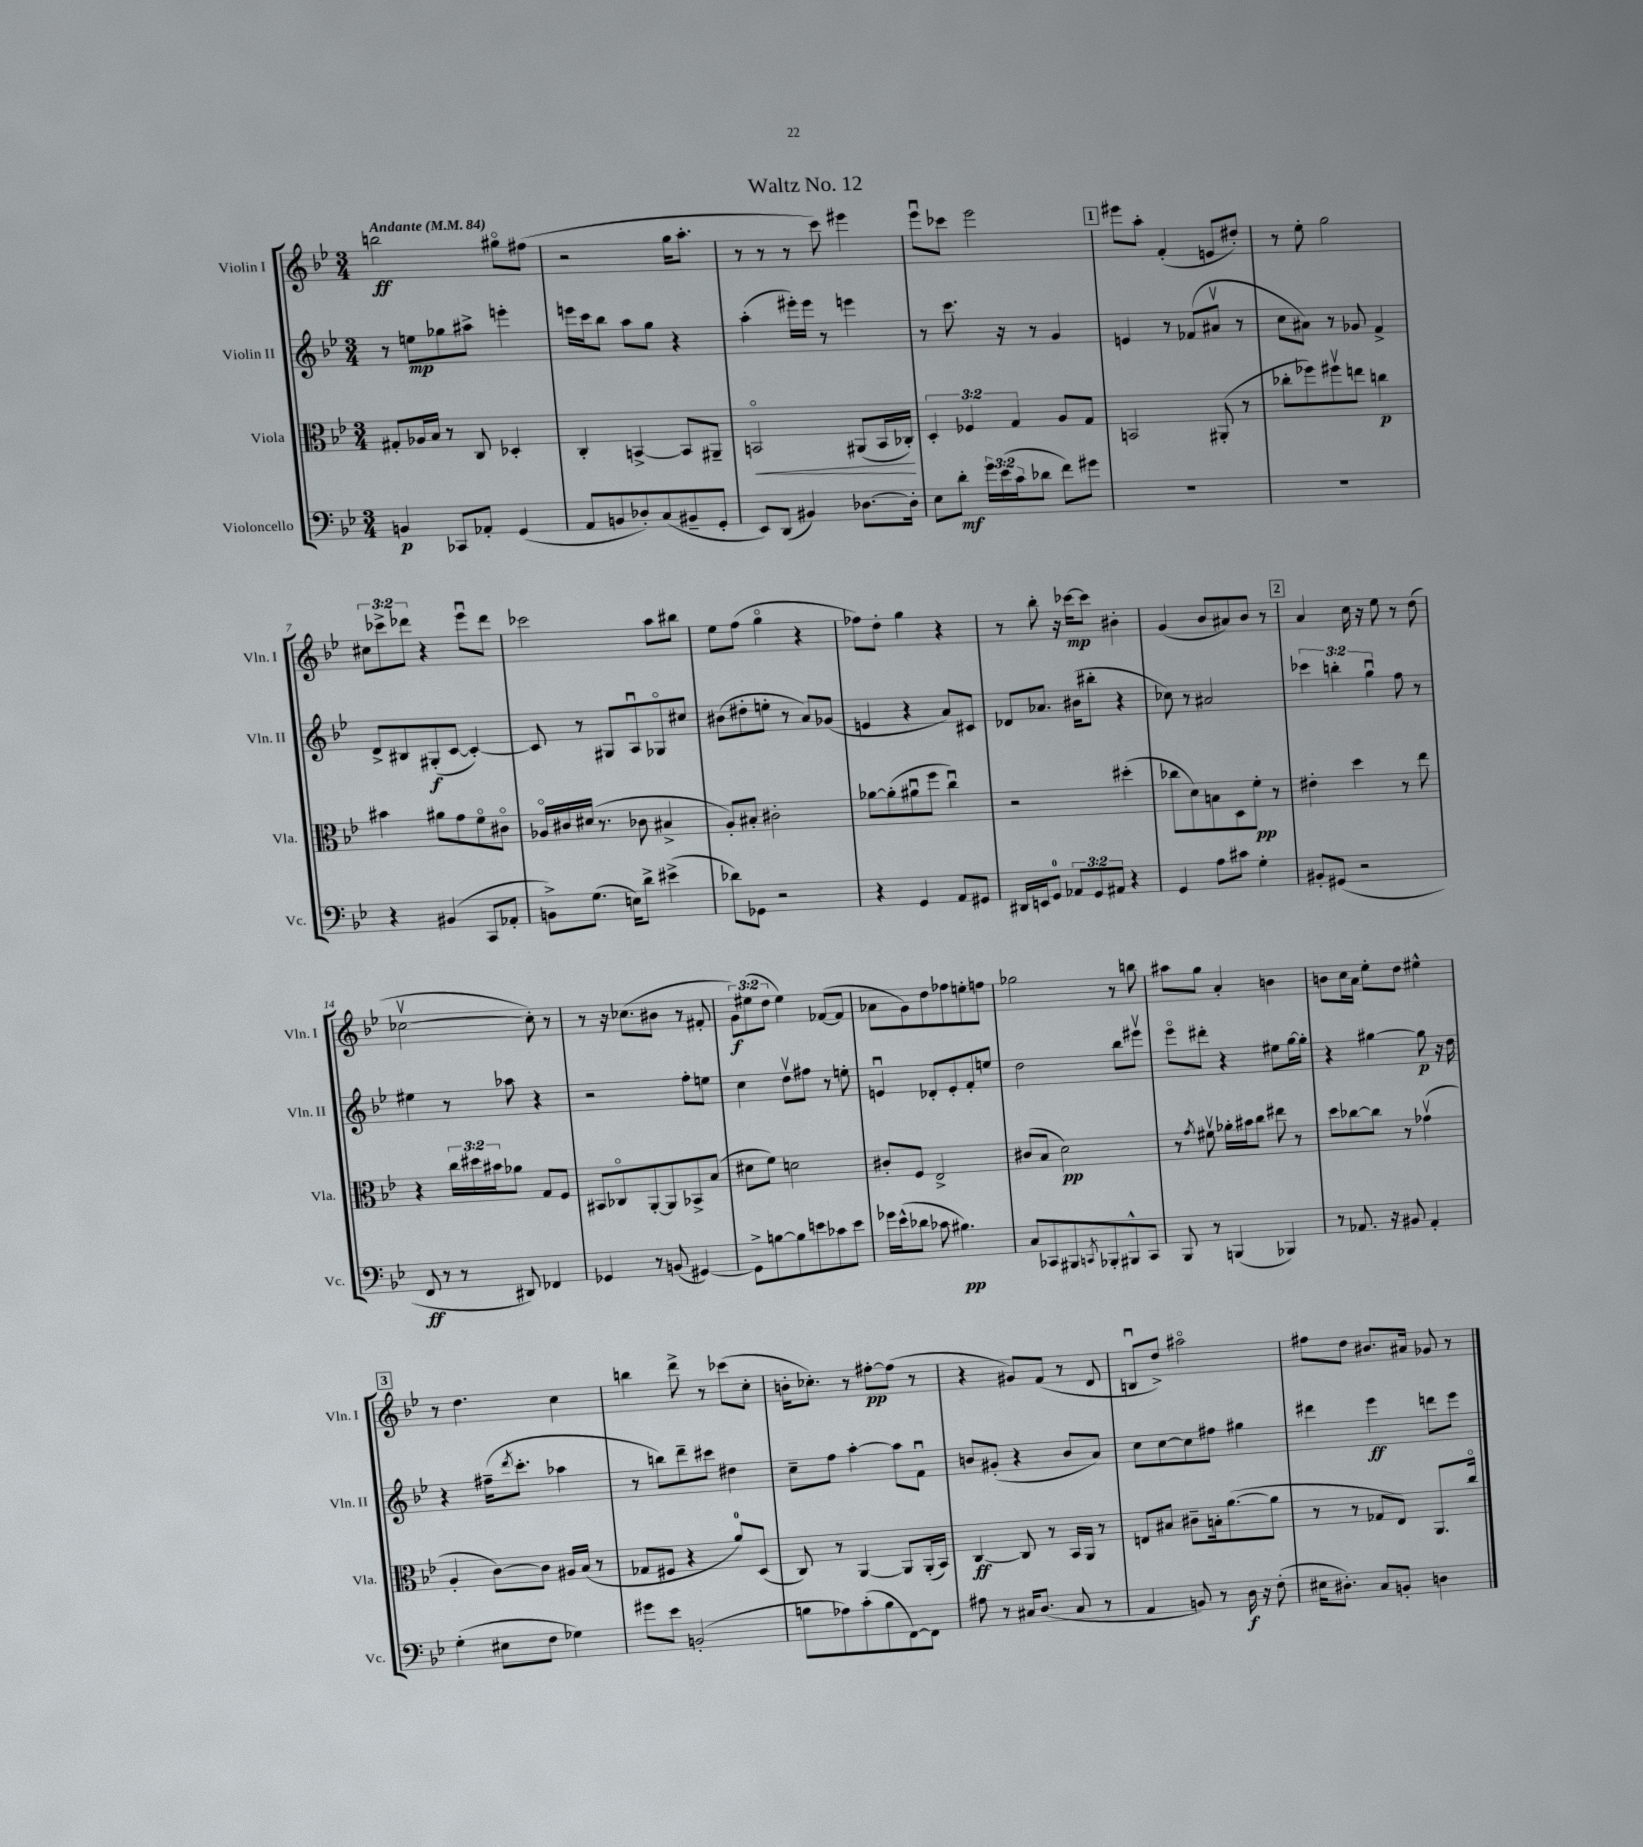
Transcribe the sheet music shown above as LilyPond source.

\header { title = "Waltz No. 12" }
<<
\new StaffGroup <<
\new Staff = "s0" \with { instrumentName = "Violin I" shortInstrumentName = "Vln. I" } {
    \clef treble \key bes \major \numericTimeSignature \time 3/4 \override Staff.TupletNumber.text = #tuplet-number::calc-fraction-text \tempo "Andante" 4 = 84
    b''2\ff gis''8\flageolet fis''8( |
    r2 g''16 a''8.-. |
    r8 r8 r8 c'''8) eis'''4 |
    ees'''8\downbow ces'''8 ees'''2 |
    \mark \markup { \box "1" } eis'''8 a''8-. f'4-.( e'8 dis''8-.) |
    r8 ees''8-. g''2 |
    \tuplet 3/2 { cis''8 ces'''8-> des'''8 } r4 ees'''8\downbow des'''8 |
    ces'''2 a''8 bis''8 |
    ees''8 f''8( g''4\flageolet r4 |
    fes''8) d''8-. g''4 r4 |
    r8 bes''8-. r16 ces'''16~\mp ces'''8 bis'4-. |
    g'4( bes'8 ais'8) bes'8 r8 |
    \mark \markup { \box "2" } a'4 c''16 r16 ees''8 r8 d''8( |
    ces''2~\upbow ces''8-.) r8 |
    r8 r16 ces''8.( bis'8 r8 fis'8-. |
    \tuplet 3/2 { g'8\f) eis''8( d''8 } eis''4) fes'8~( fes'8 |
    aes'8 g'8) d''8 fes''8 e''8-. f''8 |
    ges''2 r8 b''8 |
    ais''8 g''8 a'4-. b'4 |
    b'8 c''16 a'16 ees''8-. d''8 eis''4-^ |
    \mark \markup { \box "3" } r8 d''4. c''4 |
    b''4 d'''8-> r8 ces'''8( c''8-. |
    b'16-. ces''8.-.) r8 fis''8~-.\pp fis''8( r8 |
    r4 gis'8) f'8( r8 d'8 |
    b8\downbow d''8->) ais''2\flageolet |
    fis''8 d''8 bis'8. ais'16 ges'8 r8 \bar "|." |
}
\new Staff = "s1" \with { instrumentName = "Violin II" shortInstrumentName = "Vln. II" } {
    \clef treble \key bes \major \numericTimeSignature \time 3/4 \override Staff.TupletNumber.text = #tuplet-number::calc-fraction-text
    r8 e''8\mp ges''8 ais''8-> e'''4-. |
    e'''16 c'''16 bes''8 a''8 g''8 r4 |
    a''4-.( eis'''16-.) eis'''16 r8 e'''4 |
    r8 c'''8. r16 r8 g'4 |
    \mark \markup { \box "1" } e'4 r8 fes'8( ais'8\upbow r8 |
    c''8 ais'8) r8 ges'8 f'4-> |
    d'8-> bis8 gis8-.\f( c'8~ c'4~-.) |
    c'8 r8 gis8 a8\downbow ges8\flageolet cis''8 |
    bis'8( dis''8-. e''8-. r8 a'8) ges'8( |
    e'4 r4 a'8) cis'8 |
    des'8 aes'8. bis'16( bis''8-. r4 |
    ces''8) r8 ais'2 |
    \mark \markup { \box "2" } \tuplet 3/2 { ces'''4 b''4-. g''4\downbow } f''8 r8 |
    eis''4 r8 aes''8 r4 |
    r2 f''8-. e''8 |
    c''4 d''8\upbow fis''8 r8 e''8-. |
    e'4\downbow des'8-. e'8-. f'8-. e''8 |
    d''2 bes''8 eis'''8\upbow |
    ees'''8\flageolet dis'''8-. r4 eis''8 g''16~ g''16-. |
    r4 gis''4~ gis''8\p r16 d''16 |
    \mark \markup { \box "3" } r4 fis''16--( \acciaccatura { d'''8 } c'''8.-. aes''4 |
    r8 b''8) d'''8-- cis'''8 dis''4 |
    c''8-- f''8 a''4~-. a''8 f'8\downbow |
    b'8 gis'8-.( r4 b'8 a'8) |
    c''8 c''8~ c''8 fis''8 gis''4 |
    dis'''4 ees'''4\ff d'''8 ees'''8 \bar "|." |
}
\new Staff = "s2" \with { instrumentName = "Viola" shortInstrumentName = "Vla." } {
    \clef alto \key bes \major \numericTimeSignature \time 3/4 \override Staff.TupletNumber.text = #tuplet-number::calc-fraction-text
    gis8-. aes16 bes16 r8 c8 des4-. |
    c4-. b,4~-> b,8 ais,8-- |
    b,2\flageolet\< ais,8( b,16 ces16-.\!) |
    \tuplet 3/2 { d4-. fes4 g4 } a8 g8 |
    \mark \markup { \box "1" } b,2 ais,8-.( r8 |
    ces''8-. fes''8) fis''8\upbow e''8 c''4\p |
    bis'4 ais'8 g'8 f'8\flageolet cis'8\flageolet |
    aes16\flageolet cis'16 dis'16( r8. ces'8 bis4-> |
    a8-.) bis8-. cis'2-. |
    aes'8~ aes'8-.( ais'8\downbow f''8 c''4\downbow) |
    r2 dis''4-.( |
    ces''8 d'8) b8 d8 f'8-.\pp r8 |
    \mark \markup { \box "2" } eis'4-. d''4 r8 ees''8 |
    r4 \tuplet 3/2 { c''16 dis''16 bis'16 } aes'8 g8 f8 |
    bis,8 ces8\flageolet a,8~-. a,8 bes,8-> bes8( |
    dis'8 f'8) d'2 |
    cis'8-. f8 ees2-> |
    cis'8( bes8 d'2\pp) |
    r8 \acciaccatura { g'8 } fis'8\upbow aes'16-. bis'16 c''8 eis''8 r8 |
    d''8 ces''8~ ces''8 r8 ges'4\upbow( |
    \mark \markup { \box "3" } a4-. c'8~) c'8 ais16 bes16( r8 |
    ges8 fis8 r4 a'8-0) d8( |
    c8) r8 a,4~ a,8 a,16-.( bes,16) |
    c4~\ff c8 r8 bes,16 a,16 r8 |
    e8 bis8 cis'8-- b16-. a'8.~( a'8 |
    r8 r8 ges8 ees8) a,8. c''16\flageolet \bar "|." |
}
\new Staff = "s3" \with { instrumentName = "Violoncello" shortInstrumentName = "Vc." } {
    \clef bass \key bes \major \numericTimeSignature \time 3/4 \override Staff.TupletNumber.text = #tuplet-number::calc-fraction-text
    b,4\p ces,8 aes,8-. g,4( |
    a,8 b,8 des8-.) c8( bis,8-- g,8-. |
    ees,8) d,8( bis,4) des8.~ des16-. |
    ees8 d'8-.\mf \tuplet 3/2 { g'16 ees'16( c'16 } des'8 f'8) gis'8 |
    \mark \markup { \box "1" } R2. |
    R2. |
    r4 bis,4( c,8 aes,8-. |
    b,8->) g8.( e16) d'8-> eis'4->( |
    des'8) ges,8 r2 |
    r4 g,4 a,8 gis,8 |
    dis,16 e,16 g,8-0 \tuplet 3/2 { aes,8 g,8 ais,8 } r4 |
    g,4 a8 cis'8 g4-. |
    \mark \markup { \box "2" } bis,8-. gis,8( r2 |
    f,8\ff r8 r8 dis,8) fes,4 |
    ges,4 r8 b,8( gis,4~) |
    gis,8-> b8~ b8 e'8 ces'8 e'8 |
    ges'16 ees'16-^( des'8 ces'8 bis4.\pp) |
    c8 ces,8 bis,,8 \acciaccatura { c,8 } bes,,8-. bis,,8-^ c,8 |
    bes,,8 r8 b,,4( bes,,4) |
    r8 aes,8. r16 bis,8 aes,4-. |
    \mark \markup { \box "3" } g4-.( eis8 f8 ges4) |
    gis'8 ees'8 b,2-.( |
    b8 aes8) c'8-.( b8 f,8~) f,8 |
    ais8 r8 cis16 d8.( cis8 r8 |
    a,4 b,8) r8 d16\f r16 f8-.( |
    eis16 dis8.-.) c8 b,8-. d4 \bar "|." |
}
>>
>>
